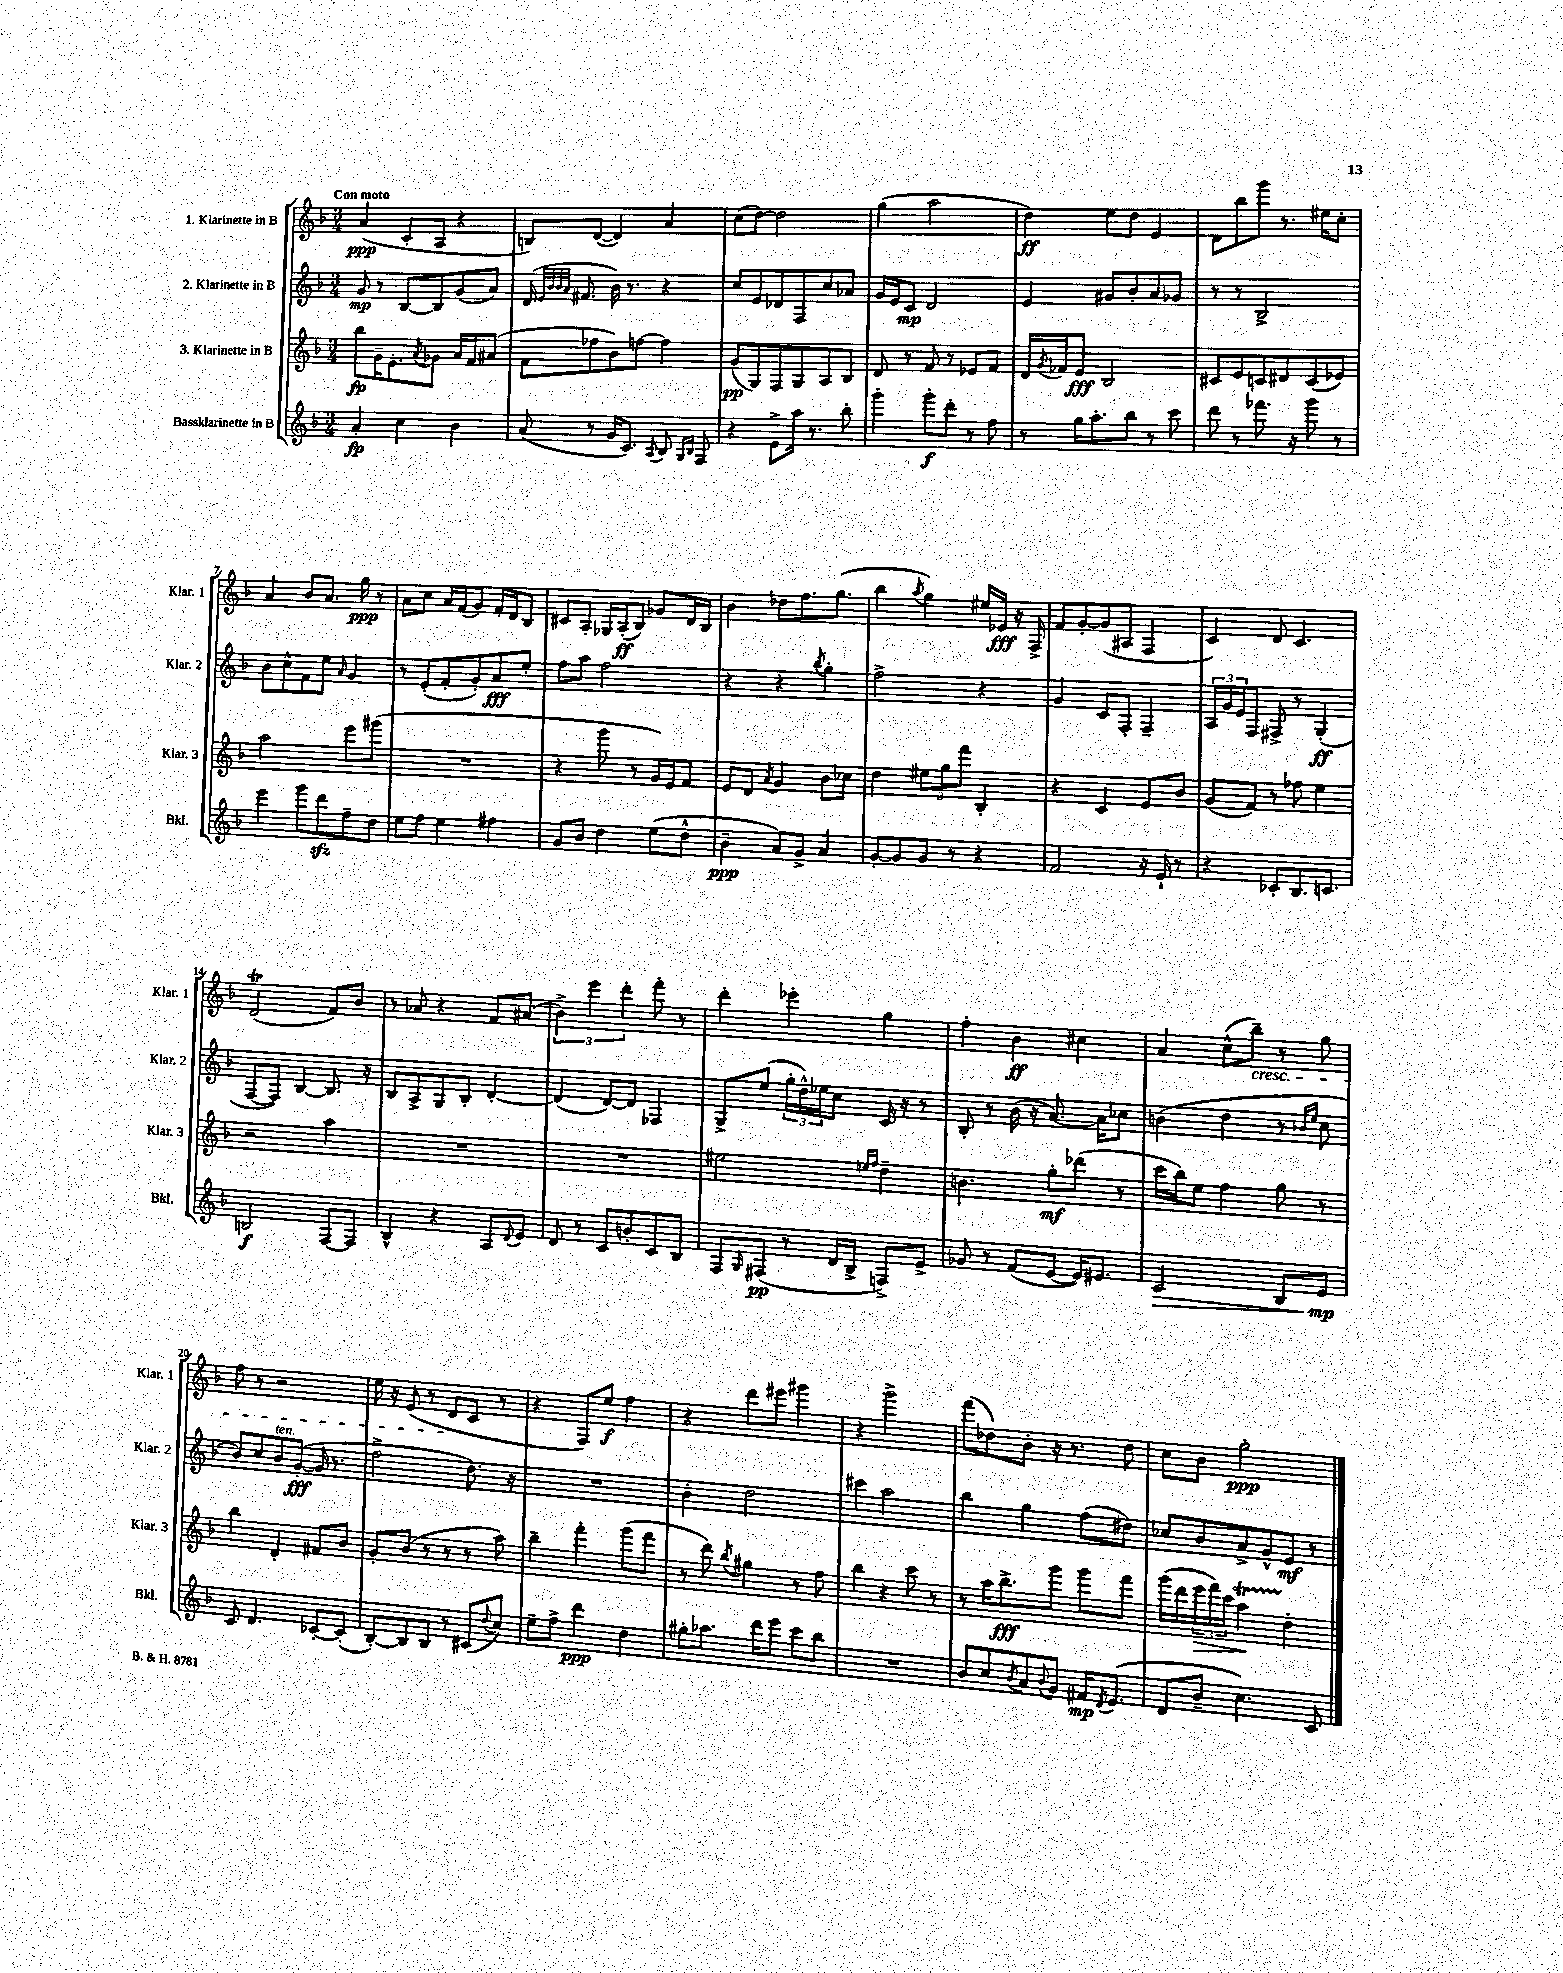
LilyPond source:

<<
\new StaffGroup <<
\new Staff = "s0" \with { instrumentName = "1. Klarinette in B" shortInstrumentName = "Klar. 1" } {
    \clef treble \key f \major \numericTimeSignature \time 3/4 \tempo "Con moto"
    a'4\ppp( c'8-. a8 r4 |
    b8) d'8~( d'4) a'4 |
    c''8( d''8~) d''2 |
    g''4( a''2 |
    d''4\ff) e''8 d''8 e'4 |
    d'8 bes''8 g'''8 r8. eis''16 c''8-. |
    a'4 bes'8 a'8. g''16\ppp r8 |
    a'8 c''8 a'16 f'16( g'8) f'16-. d'16 bes8 |
    cis'8 a8-. ges16 a16-.\ff( bes8) ges'8 d'16 bes16 |
    bes'4 des''8 f''8. g''8.( |
    bes''4 \acciaccatura { a''8 } g''4) eis''16 ees'16\fff r16 f16-> |
    f'8 g'8~-. g'8( ais8 f4 |
    c'4) d'8 c'4. |
    d'2\trill( f'8) bes'8 |
    r8 aes'8 r4 f'8 ais'8( |
    \tuplet 3/2 { bes'4->) e'''4 d'''4-. } f'''8-. r8 |
    d'''4-. ees'''4-. g''4 |
    f''4-. bes'4\ff cis''4 |
    a'4 c''8-^( bes''8--\cresc) r8 g''8 |
    f''8 r8 r2 |
    e''16 r16 e'8( r8 d'8\! c'8 r8 |
    r4 f8) e''8\f f''4 |
    r4 d'''8 eis'''8 gis'''4 |
    r4 g'''2-> |
    f'''8( des''8) bes'8-. r16 r8. des''8 |
    c''8 bes'8 g''2-.\ppp \bar "|." |
}
\new Staff = "s1" \with { instrumentName = "2. Klarinette in B" shortInstrumentName = "Klar. 2" } {
    \clef treble \key f \major \numericTimeSignature \time 3/4
    g'8\mp r8 bes8~ bes8 g'8( a'8) |
    d'16( \grace { e'32 bes'32 bes'32 a'32 } fis'8. bes'16) r8. r4 |
    c''8 e'8 des'8 f8 c''8 aes'8 |
    g'16 e'16 c'8\mp d'2 |
    e'4 gis'8 bes'8-. a'8 ges'8 |
    r8 r8 bes2-> |
    bes'8 c''8-^ f'8 e''8 \grace { a'16 } g'4 |
    r8 e'8-.( f'8-. g'8-.) a'8\fff e''8-. |
    f''8 a''8 f''2 |
    r4 r4 \acciaccatura { bes''8 } g''4-. |
    f''2-> r4 |
    g'4 c'8 f8-. f4-- |
    \tuplet 3/2 { a16 g'16 e'16 } f8 fis8-> r8 g4-.\ff( |
    f8~ f8) bes4~ bes8. r16 |
    bes8 a8-> g8 bes8-. d'4~-. |
    d'4( d'8~) d'8 fes4 |
    g8-> e''8( \tuplet 3/2 { g''16-. d''16-^) ees''16 } c''8 c'16 r16 r8 |
    bes8-. r8 bes'16( r16 a'8.~) a'16 ces''8 |
    b'4( d''4 r8 \grace { bes'16 e''16 } c''8 |
    bes'8) c''8 bes'8^\markup { \italic "ten." } g'8~-.\fff( g'16 r8. |
    f''2-> d''8.) r16 |
    R2. |
    bes'4-. d''2 |
    cis'''4 a''2 |
    bes''4 g''4 f''8( dis''8) |
    ces''8 bes'8 a'8-> g'8-^ e'8\mf r8 \bar "|." |
}
\new Staff = "s2" \with { instrumentName = "3. Klarinette in B" shortInstrumentName = "Klar. 3" } {
    \clef treble \key f \major \numericTimeSignature \time 3/4
    bes''8\fp g'16-- e'8.-. \acciaccatura { a'8 } ges'8 a'16 f'16 ais'8( |
    f'8 fes''8 bes'8) f''8~ f''4 |
    g'8\pp( g8) f8 g8 a8 bes8 |
    d'8 r8 f'8 r8 ees'8 f'8 |
    d'16 \acciaccatura { g'8 } fes'16 e'8\fff bes2 |
    cis'8 e'8 c'8 dis'8 c'8( ees'8) |
    a''2 e'''8 gis'''8( |
    R2. |
    r4 g'''8 r8 g'16) e'16 f'8 |
    e'8 d'8 \acciaccatura { a'8 } g'4 bes'8 ces''8 |
    d''4 \tuplet 3/2 { eis''8 g''8 f'''8 } bes4-. |
    r4 c'4 e'8 bes'8 |
    g'8( f'8) r8 fes''8 e''4 |
    r2 a''4 |
    R2. |
    R2. |
    eis''2 \grace { e''16 f''16 } d''4-- |
    b'4. g''8-.\mf des'''8( r8 |
    c'''16 bes''16) e''8 f''4 g''8 r8 |
    bes''4 d'4-. fis'8 bes'8 |
    g'8-. bes'8( r8 r8 r8 a''8) |
    bes''4-- f'''4-. g'''8( f'''8 |
    r8 d'''8) \acciaccatura { bes''8 } gis''4 r8 f''8 |
    bes''4 r4 c'''8 r8 |
    r8 a''16 bes''8.->\fff g'''8 g'''8 f'''8 |
    g'''16( d'''16 \tuplet 3/2 { e'''16\> f'''16) c'''16 } a''4\startTrillSpan\! d''4-.\stopTrillSpan \bar "|." |
}
\new Staff = "s3" \with { instrumentName = "Bassklarinette in B" shortInstrumentName = "Bkl." } {
    \clef treble \key f \major \numericTimeSignature \time 3/4
    a'4-.\fp c''4 bes'4 |
    a'8( r8 g'16 c'8.) \acciaccatura { a8 } bes8 \grace { g16 bes16 } f8 |
    r4 e'8-> a''16 r8. bes''8-. |
    g'''4-. g'''8-.\f d'''8-. r8 f''8 |
    r8 g''16 a''8.-. bes''8 r8 c'''8 |
    d'''8 r8 fes'''8. r16 g'''8 r8 |
    e'''4 g'''8 d'''8\sfz f''8-- d''8 |
    e''8 f''8 e''4 fis''4 |
    g'8 bes'8 d''4 e''8( d''8-^ |
    bes'4--\ppp a'8) g'8-> a'4 |
    g'8~-. g'8 g'8 r8 r4 |
    f'2 r16 e'16-! r8 |
    r4 ces'8-. bes8. c'8. |
    b2\f f8~ f8 |
    bes4-^ r4 a8 \appoggiatura { d'8 } e'8 |
    d'8 r8 c'8 b'8-. c'8 bes8 |
    f8 \grace { g16 } fis8\pp( r8 d'16 bes16-> f8->) e'8-> |
    ges'8 r8 f'8( e'8~ e'16) eis'8. |
    c'2\> bes8 e'8\mp\! |
    c'8 d'4. ces'8~-. ces'8-.( |
    bes8~-.) bes8 bes8 r8 cis'8( \appoggiatura { d''8 } c''8) |
    e''8-- f''8-> d'''4\ppp d''4 |
    gis''8-. aes''8. d'''16 e'''8 c'''8 bes''8 |
    R2. |
    bes'8 c''8 \acciaccatura { bes'8 } a'8 \appoggiatura { bes'8 } g'8 fis'16\mp \acciaccatura { d'8 } e'8.( |
    d'8 bes'8-- c''4.) c'8 \bar "|." |
}
>>
>>
